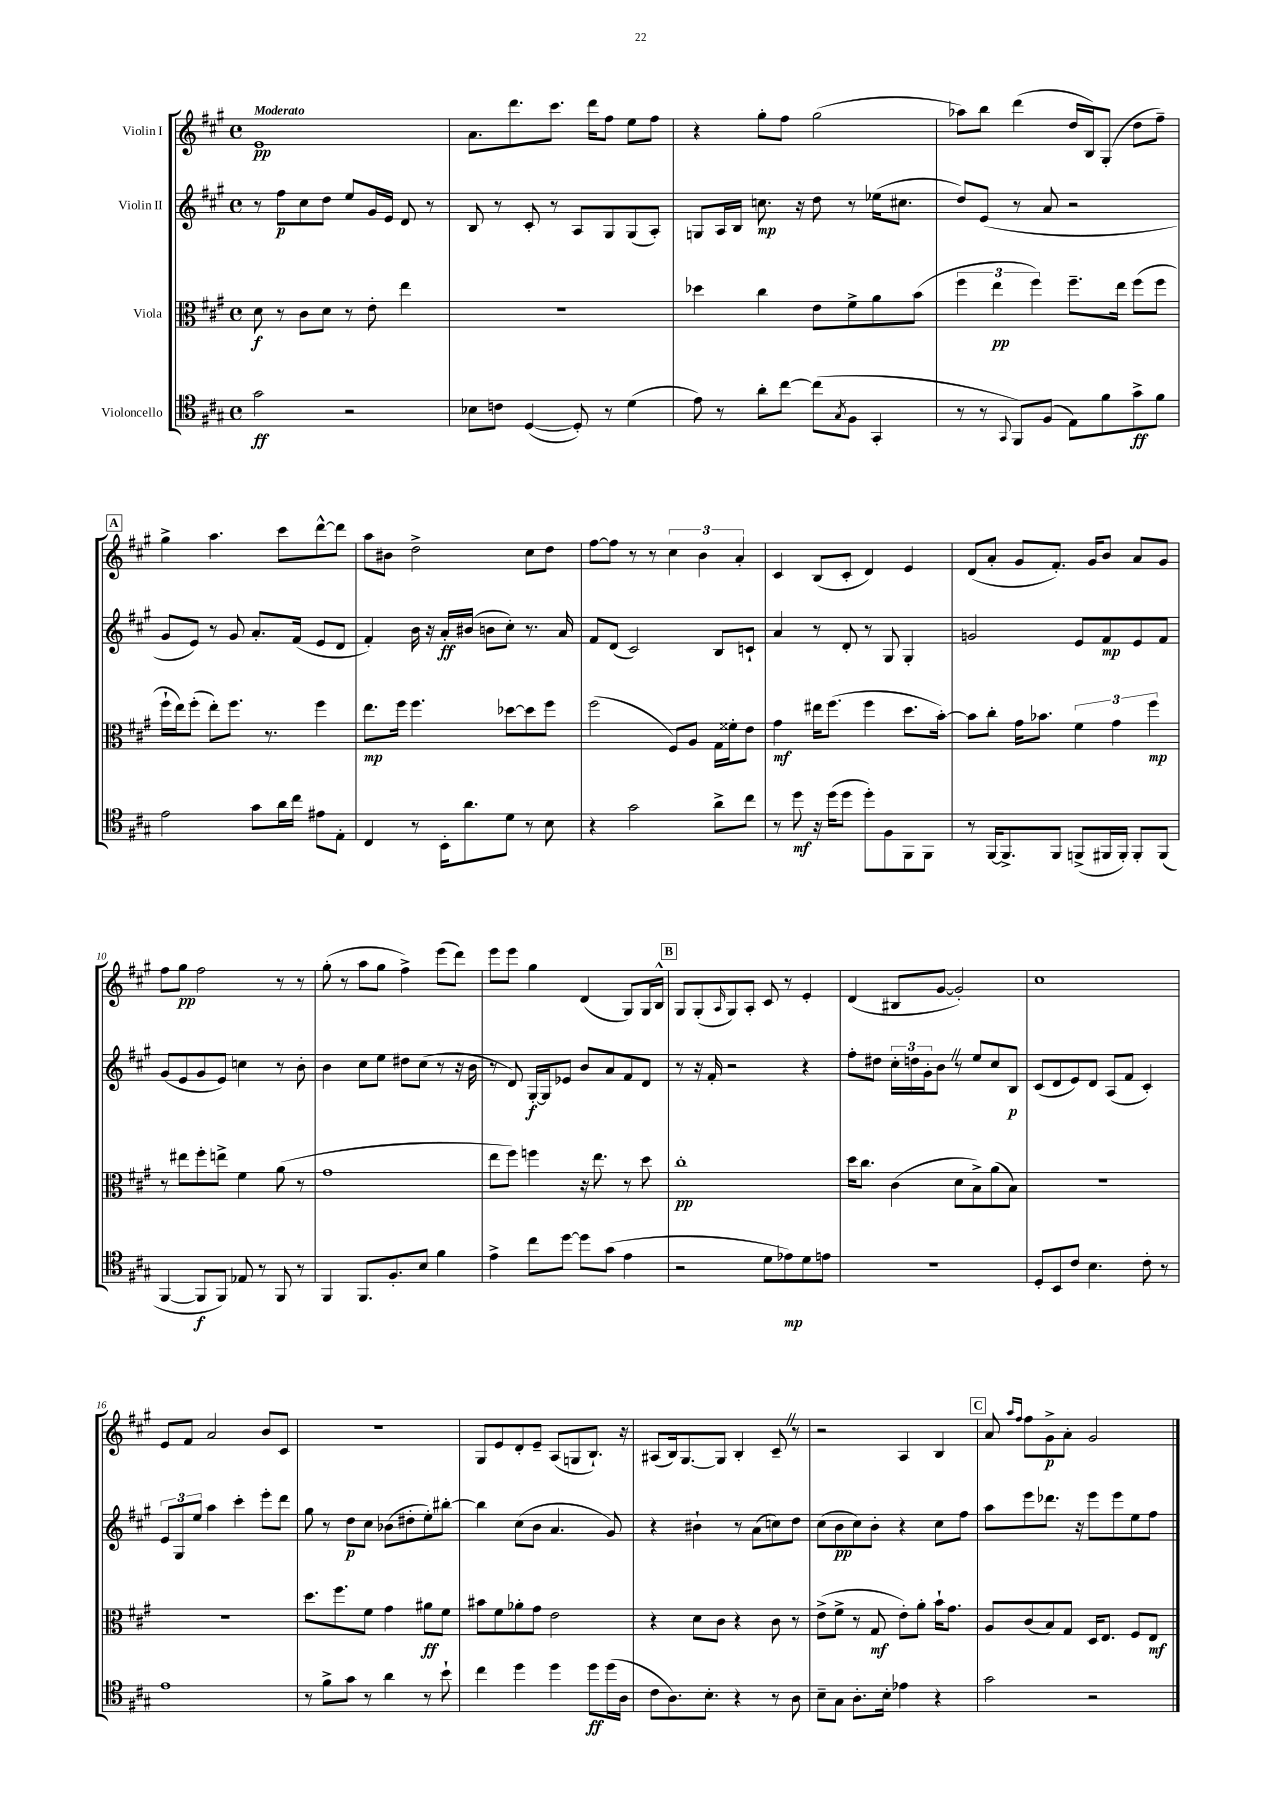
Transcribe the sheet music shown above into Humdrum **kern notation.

**kern	**kern	**kern	**kern
*staff4	*staff3	*staff2	*staff1
*clefC4	*clefC3	*clefG2	*clefG2
*k[f#c#g#]	*k[f#c#g#]	*k[f#c#g#]	*k[f#c#g#]
*M4/4	*M4/4	*M4/4	*M4/4
*met(c)	*met(c)	*met(c)	*met(c)
2g#\	8d\	8r	1e
.	8r	8ff#\L	.
.	8c#\L	8cc#\	.
.	8d\J	8dd\J	.
2r	8r	8ee/L	.
.	8e'\	16g#/L	.
.	.	16e/JJ	.
.	4ee\	8d/	.
.	.	8r	.
=	=	=	=
8B-\L	1r	8B/	8.a\L
8c\J	.	8r	.
.	.	.	8.ddd\
([4D/	.	8c#'/	.
.	.	8r	8.ccc#\J
8D'/])	.	8A/L	.
.	.	.	16ddd\LK
8r	.	8G#/	8ff#\J
(4d\	.	(8G#/	8ee\L
.	.	8A'/J)	8ff#\J
=	=	=	=
8e\)	4dd-\	8G/L	4r
8r	.	16A/L	.
.	.	16B/JJ	.
8a'\L	4cc#\	8.cc\	8gg#'\L
[8cc#\J	.	.	8ff#\J
.	.	16r	.
(8cc#\]L	8e\L	8dd\	(2gg#\
8qG#/	.	.	.
8F#\J	8f#^\	8r	.
4GG#'/	8a\	(16ee-\LK	.
.	.	8.cc#\J	.
.	(8b\J	.	.
=	=	=	=
8r	6ff#\	8dd/L)	8aa-\L)
8r	.	(8e/J	8bb\J
.	6ee\	.	.
8qqGG#/	.	.	.
8FF#/L)	.	8r	(4ddd\
.	6ff#\)	.	.
(8F#/J	.	8a/	.
8E\L)	8.ff#~\L	2r	16dd/LL
.	.	.	16B/J)
8f#\	.	.	(8G#'/J
.	16ee\Jk	.	.
8g#^\	(8ff#\L	.	8dd\L
8f#\J	8ff#\J	.	8ff#~\J)
=	=	=	=
2e\	16ff#`\LL	8g#/L	4gg#^\
.	16ee\J)	.	.
.	(8ff#'\J	8e/J)	.
.	8ee'\L)	8r	4.aa\
.	8.ff#\J	8g#/	.
8g#\L	.	8.a'/L	.
.	8.r	.	.
16a\L	.	.	8ccc#\L
16cc#\JJ	.	(16f#/Jk	.
8e#\L	4ff#\	8e/L	[8ddd^^\
8E'\J	.	8d/J	8ddd\]J
=	=	=	=
4C#/	8.ee\L	4f#'/)	8aa\L
.	.	.	8b#\J
.	16ff#\Jk	.	.
8r	4.ff#\	16b\	2dd^\
.	.	16r	.
16BB'\LK	.	16a'/LL	.
8.a\	.	(16b#/JJ	.
.	.	8b\L	.
8d\J	[8dd-\L	8cc#'\J)	.
8r	8dd-\]	8.r	8cc#\L
8B\	8ff#\J	.	8dd\J
.	.	16a/	.
=	=	=	=
4r	(2ff#\	8f#/L	[8ff#\L
.	.	(8d/J	8ff#\]J
2g#\	.	2c#/)	8r
.	.	.	8r
.	8F#/L)	.	6cc#\
.	8A/J	.	.
.	.	.	6b\
8a^\L	16G#\LL	8B/L	.
.	16f##'\J	.	.
.	.	.	6a'/
8cc#\J	8e\J	8c`/J	.
=	=	=	=
8r	4g#\	4a/	4c#/
8dd\	.	.	.
16r	16ee#\LK	8r	(8B/L
(16dd\LK	(8.ff#\J	.	.
8dd\J	.	8d'/	8c#'/J
8dd'\L)	4ff#\	8r	4d/)
8F#\	.	8G#/	.
8FF#\	8.dd\L	4G#'/	4e/
8FF#\J	.	.	.
.	[16b'\Jk)	.	.
=	=	=	=
8r	8b\]L	2g/	(8d/L
[16FF#/LK	8cc#'\J	.	8a'/J
8.FF#^/]	.	.	.
.	16g#\LK	.	8g#/L
.	8.b-\J	.	.
8FF#/J	.	.	8.f#'/J)
(8FF^/L	6f#\	8e/L	.
.	.	.	16g#/LK
16FF#/L	.	8f#/	8b/J
.	6g#\	.	.
16FF#'/JJ)	.	.	.
8FF#'/L	.	8e/	8a/L
.	6ff#\	.	.
(8FF#/J	.	8f#/J	8g#/J
=	=	=	=
[4FF#/	8r	(8g#/L	8ff#\L
.	8ee#\L	8e/	8gg#\J
8FF#/]L	8ff#'\	8g#/	2ff#\
8FF#/J)	8ee^\J	8e/J)	.
8E-/	4f#\	4cc\	.
8r	.	.	.
8FF#/	(8a\	8r	8r
8r	8r	8b'\	8r
=	=	=	=
4FF#/	1g#	4b\	(8gg#'\
.	.	.	8r
8.FF#/L	.	8cc#\L	8aa\L
.	.	8ee\J	8gg#\J
8.F#'/	.	.	.
.	.	8dd#\L	4ff#^\)
8B/J	.	(8cc#\J	.
4f#\	.	8r	(8eee\L
.	.	16r	8ddd\J)
.	.	16b\	.
=	=	=	=
4e^\	8ee\L	8r	8eee\L
.	8ff#\J)	8d/)	8eee\J
8cc#\L	4ff\	[16G#'/LL	4gg#\
.	.	16G#/]J	.
[8dd\J	.	8e-/J	.
8dd\]L	16r	8b/L	(4d/
.	8.ee\	.	.
(8g#\J	.	8a/	.
4e\	8r	8f#/	8G#/L)
.	8dd\	8d/J	16G#/L
.	.	.	16B^^/JJ
=	=	=	=
2r	1cc#'	8r	8G#/L
.	.	16r	(8G#'/
.	.	16f#'/	.
.	.	.	16qqA/
.	.	2r	8G#/)
.	.	.	8A'/J
8d\L	.	.	8c#/
8e-\)	.	.	8r
8d\	.	4r	4e'/
8e\J	.	.	.
=	=	=	=
1r	16dd\LK	8ff#'\L	(4d/
.	8.cc#\J	.	.
.	.	8dd#\J	.
.	(4c#\	24cc#'\LL	8B#/L
.	.	24dd\	.
.	.	24g#'\J	.
.	.	8b\J	[8g#/J
.	8d\L	8r	2g#'/])
.	8B^\)	8ee/L	.
.	(8a\	8cc#/	.
.	8B\J)	8B/J	.
=	=	=	=
8D'/L	1r	(8c#/L	1cc#
8BB/	.	8d/	.
8c#/J	.	8e/)	.
4.B\	.	8d/J	.
.	.	(8A/L	.
.	.	8f#/J	.
8c#'\	.	4c#'/)	.
8r	.	.	.
=	=	=	=
1e	1r	12e/L	8e/L
.	.	12G#/	.
.	.	.	8f#/J
.	.	12ee/J	.
.	.	4aa\	2a/
.	.	4ccc#'\	.
.	.	8eee'\L	8b/L
.	.	8ddd\J	8c#/J
=	=	=	=
8r	8.dd\L	8gg#\	1r
8f#^\L	.	8r	.
.	8.ff#\	.	.
8g#\J	.	8dd\L	.
8r	8f#\J	8cc#\J	.
4a\	4g#\	(8b-\L	.
.	.	8dd#'\	.
8r	8a#\L	8ee'\)	.
8b`\	8f#\J	[8bb#'\J	.
=	=	=	=
4cc#\	8b#\L	4bb#\]	8G#/L
.	8f#\	.	8e/
4dd\	8a-'\	(8cc#\L	8d'/
.	8g#\J	8b\J	8e~/J
4dd\	2e\	4.a/	(8A/L
.	.	.	8G/
8dd\L	.	.	8.B`/J)
(16dd\L	.	8g#/)	.
16A\JJ	.	.	16r
=	=	=	=
8c#\L	4r	4r	(8A#/L
8.A\)	.	.	16B/k)
.	.	.	[8.G#/
.	8d\L	4b#`\	.
8.B'\J	.	.	.
.	8c#\J	.	8G#/]J
4r	4r	8r	4B'/
.	.	(8a\L	.
8r	8c#\	8cc\)	8c#~/
8A\	8r	8dd\J	8r
=	=	=	=
8B~\L	(8e^\L	(8cc#\L	2r
8G#\J	8f#^\J	8b\	.
8.A'\L	8r	8cc#\)	.
.	8G#/	8b'\J	.
16B'\Jk	.	.	.
4e-\	8e'\L)	4r	4A/
.	8a'\J	.	.
4r	16b`\LK	8cc#\L	4B/
.	8.g#\J	.	.
.	.	8ff#\J	.
=	=	=	=
2g#\	8A/L	8aa\L	8a/
.	.	.	16qqaa/LL
.	.	.	16qqff#/JJ
.	(8c#/	8eee\	8ff#\L
.	8B/)	8.ddd-\J	8g#^\
.	8G#/J	.	8a'\J
.	.	16r	.
2r	16D/LK	8eee\L	2g#/
.	8.E/J	.	.
.	.	8eee\	.
.	8F#/L	8ee\	.
.	8E/J	8ff#\J	.
==	==	==	==
*-	*-	*-	*-
